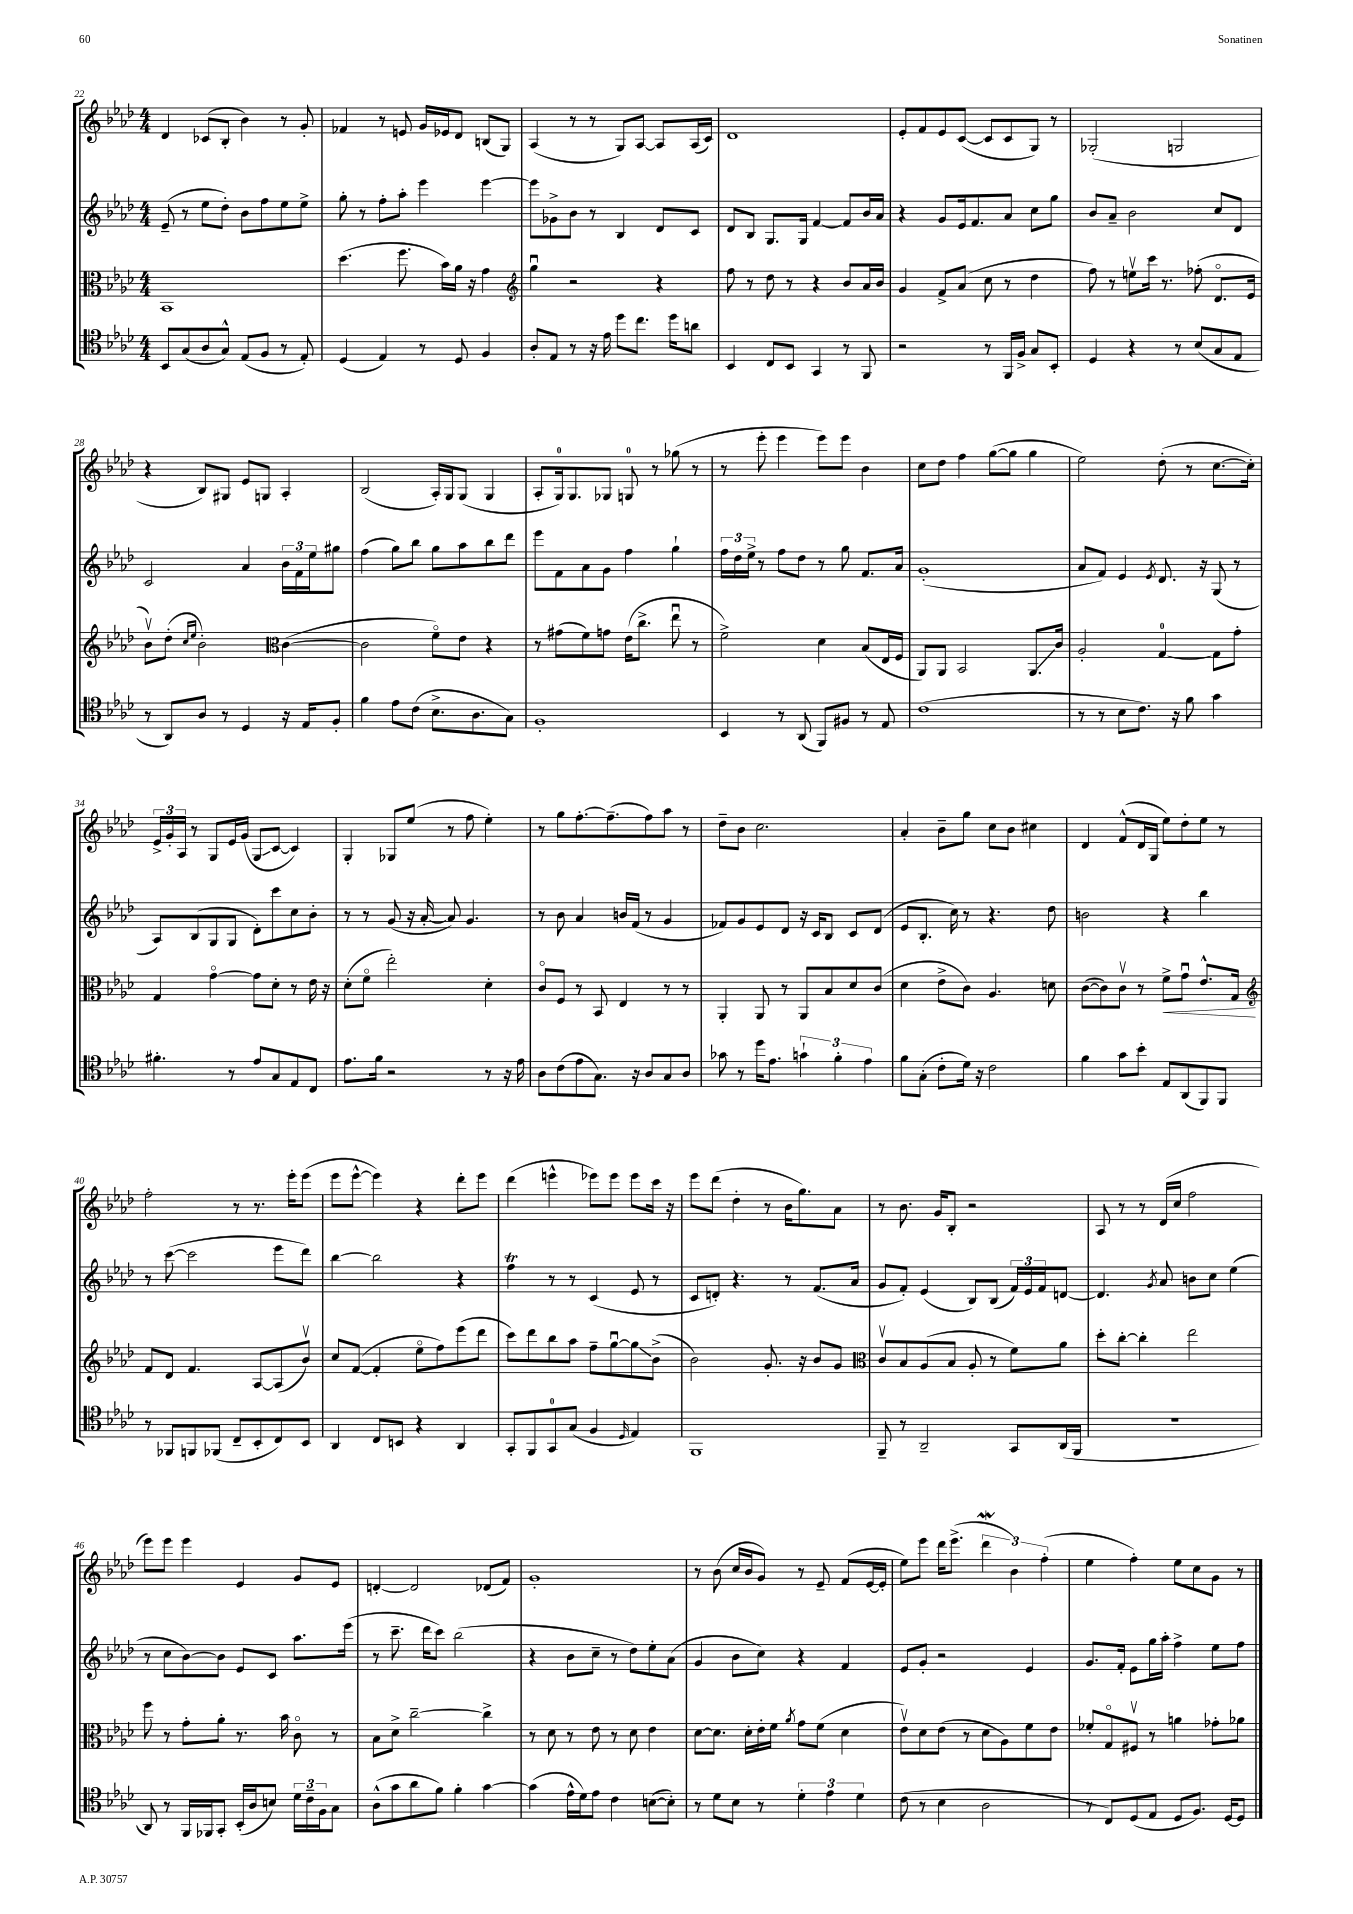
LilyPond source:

<<
\new StaffGroup <<
\new Staff = "s0" {
    \clef treble \key aes \major \numericTimeSignature \time 4/4
    des'4 ces'8( bes8-. bes'4) r8 g'8-. |
    fes'4 r8 e'8 g'16 ees'16 des'8 b8( g8) |
    aes4( r8 r8 g8) aes8~ aes8 aes16( c'16) |
    des'1 |
    ees'8-. f'8 ees'8 c'8~( c'8 c'8 g8) r8 |
    ges2-.( g2 |
    r4 bes8) gis8 ees'8 g8 aes4-. |
    bes2( aes16-.) g16 g8( g4 |
    aes8-. g16-0) g8. ges8 g8-0 r8 ges''8( r8 |
    r8 ees'''8-. ees'''4 ees'''8) ees'''8 bes'4 |
    c''8 des''8 f''4 g''8~( g''8 g''4 |
    ees''2) des''8-.( r8 c''8.~ c''16-.) |
    \tuplet 3/2 { ees'16-> g'16-. aes16 } r8 g8 ees'16 g'16( g8\glissando c'8~ c'4) |
    g4-. ges8 ees''8( r8 f''8 ees''4-.) |
    r8 g''8 f''8.~-. f''8.--( f''8) aes''8 r8 |
    des''8-- bes'8 c''2. |
    aes'4-. bes'8-- g''8 c''8 bes'8 cis''4 |
    des'4 f'8-^( des'16 g16 ees''8) des''8-. ees''8 r8 |
    f''2-. r8 r8. ees'''16-. ees'''8( |
    ees'''8 ees'''8~-^ ees'''4) r4 des'''8-. ees'''8 |
    des'''4( e'''4-^ ees'''8) ees'''8 ees'''8 c'''16 r16 |
    ees'''8 des'''8( des''4-. r8 bes'16 g''8.) aes'8 |
    r8 bes'8. g'16 bes8-. r2 |
    aes8 r8 r8 des'16( c''16 f''2 |
    ees'''8) ees'''8 ees'''4 ees'4 g'8 ees'8 |
    d'4~-. d'2 des'8( f'8) |
    g'1-. |
    r8 bes'8( c''16 bes'16 g'8) r8 ees'8-- f'8( ees'16~ ees'16-. |
    ees''8) ees'''8 des'''16 ees'''8.->( \tuplet 3/2 { des'''4\mordent bes'4) f''4-.( } |
    ees''4 f''4-.) ees''8 c''8 g'8 r8 \bar "|." |
}
\new Staff = "s1" {
    \clef treble \key aes \major \numericTimeSignature \time 4/4
    ees'8--( r8 ees''8 des''8-.) bes'8 f''8 ees''8 ees''8-> |
    g''8-. r8 f''8-. aes''8-. ees'''4 ees'''4~ |
    ees'''8 ges'8-> bes'8 r8 bes4 des'8 c'8 |
    des'8 bes8 g8. g16 f'4~ f'8 bes'16 aes'16 |
    r4 g'8 ees'16 f'8. aes'8 c''8 g''8 |
    bes'8 aes'8-- bes'2 c''8 des'8 |
    c'2 aes'4 \tuplet 3/2 { bes'16 f'16 ees''16 } gis''8 |
    f''4( g''8) bes''8 g''8 aes''8 bes''8 des'''8 |
    ees'''8 f'8 aes'8 g'8 f''4 g''4-! |
    \tuplet 3/2 { f''16 des''16 ees''16-> } r8 f''8 des''8 r8 g''8 f'8. aes'16 |
    g'1-.( |
    aes'8 f'8) ees'4 \acciaccatura { ees'8 } des'8. r16 g8( r8 |
    aes8) bes8( g8 g8 des'8-.) c'''8 c''8 bes'8-. |
    r8 r8 g'8( r16 aes'16~-. aes'8) g'4. |
    r8 bes'8 aes'4 b'16 f'16( r8 g'4 |
    fes'8) g'8 ees'8 des'8 r16 c'16 bes8 c'8 des'8( |
    ees'8 bes8.-. c''16) r8 r4. des''8 |
    b'2 r4 bes''4 |
    r8 c'''8~( c'''2 ees'''8 des'''8) |
    bes''4~ bes''2 r4 |
    f''4\trill r8 r8 c'4( ees'8 r8 |
    c'8 d'8-.) r4. r8 f'8.( aes'16 |
    g'8 f'8-.) ees'4( bes8) bes8( \tuplet 3/2 { f'16) ees'16 f'16 } d'8~ |
    d'4. \acciaccatura { g'8 } aes'8 b'8 c''8 ees''4( |
    r8 c''8 bes'8~) bes'8 ees'8 c'8 aes''8. ees'''16( |
    r8 c'''8.-- des'''16 c'''8) bes''2( |
    r4 bes'8 c''8-- r8 des''8) ees''8-. aes'8( |
    g'4 bes'8 c''8) r4 f'4 |
    ees'8 g'8-. r2 ees'4 |
    g'8. f'16-. ees'8 g''16 aes''16-. f''4-> ees''8 f''8 \bar "|." |
}
\new Staff = "s2" {
    \clef alto \key aes \major \numericTimeSignature \time 4/4
    bes,1 |
    des''4.( f''8. bes'16) aes'16 r16 g'4 |
    \clef treble g''4\downbow r2 r4 |
    f''8 r8 des''8 r8 r4 bes'8 aes'16 bes'16 |
    g'4 f'8-> aes'8( c''8 r8 des''4 |
    f''8) r8 e''8\upbow c'''16 r8. fes''8-.( des'8.\flageolet ees'16 |
    bes'8\upbow) des''8-.( \grace { c''16 ees''16 } bes'2-.) \clef alto c'4~( |
    c'2 f'8\flageolet) ees'8 r4 |
    r8 gis'8( f'8) g'8 ees'16( c''8.-> ees''8\downbow r8 |
    f'2->) des'4 bes8( ees16 f16 |
    aes,8) aes,8 bes,2 aes,8.\glissando c'16 |
    aes2-. g4-0~ g8 g'8-. |
    g4 g'4~\flageolet g'8 des'8-. r8 ees'16 r16 |
    des'8-.( f'8\flageolet ees''2-.) des'4-. |
    c'8\flageolet f8 r8 bes,8 ees4 r8 r8 |
    aes,4-. aes,8 r8 aes,8 bes8 des'8 c'8( |
    des'4 ees'8-> c'8) aes4. d'8 |
    c'8~( c'8) c'8\upbow r8 f'8->\< g'8\downbow ees'8.-^ g16\! |
    \clef treble f'8 des'8 f'4. aes8~ aes8( bes'8\upbow) |
    c''8 f'8~( f'4-. ees''8\flageolet f''8) ees'''8( des'''8 |
    c'''8) des'''8 bes''8 aes''8 f''8-- g''8~\downbow g''8\glissando bes'8->( |
    bes'2) g'8.-. r16 bes'8 g'8 |
    \clef alto c'8\upbow bes8 aes8( bes8 aes8-. r8 f'8) aes'8 |
    des''8-. c''8~-. c''4-. ees''2 |
    f''8 r8 g'8-. aes'8-. r8. bes'16 c'8\flageolet r8 |
    bes8 des'8-> c''2~-- c''4-> |
    r8 des'8 r8 ees'8 r8 des'8 ees'4 |
    des'8~ des'8. des'16-. ees'16-. f'16 \acciaccatura { aes'8 } g'8 f'8( des'4 |
    ees'8\upbow) des'8 ees'8( r8 des'8 aes8) f'8 ees'8 |
    fes'8-. g8\flageolet fis8\upbow r8 a'4 ges'8-. aes'8 \bar "|." |
}
\new Staff = "s3" {
    \clef tenor \key aes \major \numericTimeSignature \time 4/4
    bes,8 g8( aes8 g8-^) ees8( f8 r8 ees8-.) |
    des4( ees4) r8 des8 f4 |
    aes8-. ees8 r8 r16 ees'16 des''8 c''8. des''16 a'8 |
    bes,4 c8 bes,8 g,4 r8 f,8 |
    r2 r8 f,16 f16-> g8 bes,8-. |
    des4 r4 r8 bes8( g8 ees8 |
    r8 aes,8) aes8 r8 des4 r16 ees16 f8-. |
    f'4 ees'8 c'8( bes8.-> aes8. g8) |
    f1-. |
    bes,4 r8 aes,8( f,8) fis8 r8 ees8 |
    c'1( |
    r8 r8 bes8 c'8.) r16 f'8 g'4 |
    fis'4.-. r8 ees'8 g8 ees8 c8 |
    ees'8. f'16 r2 r8 r16 ees'16 |
    aes8 c'8( ees'8 g8.) r16 aes8 g8 aes8 |
    ges'8 r8 des''16 ees'8. \tuplet 3/2 { g'4-! f'4-. ees'4 } |
    f'8 g8-.( c'8-. des'16) r16 c'2 |
    f'4 g'8 bes'8-. ees8 aes,8( f,8) f,8 |
    r8 fes,8 f,8 fes,8( c8-- bes,8-. c8) bes,8 |
    aes,4 c8 b,8 r4 aes,4 |
    g,8-. f,8 g,8-0 g8( f4 \grace { des16 } ees4) |
    f,1 |
    f,8-- r8 aes,2-- g,8 aes,16( f,16 |
    R1 |
    aes,8) r8 f,16 fes,16 g,8-. bes,16-.( aes16 b8) \tuplet 3/2 { des'16 c'16-- f16 } g8 |
    aes8-^( g'8 aes'8 f'8) f'4-. g'4~ |
    g'4( ees'16-^ des'16) ees'8 c'4 b8~( b8-.) |
    r8 des'8 bes8 r8 \tuplet 3/2 { des'4-. ees'4 des'4 } |
    c'8( r8 bes4 aes2 |
    r8 c8) des8( ees8 des8 f8.) des16~ des8 \bar "|." |
}
>>
>>
\layout { \context { \Score currentBarNumber = #22 } }
